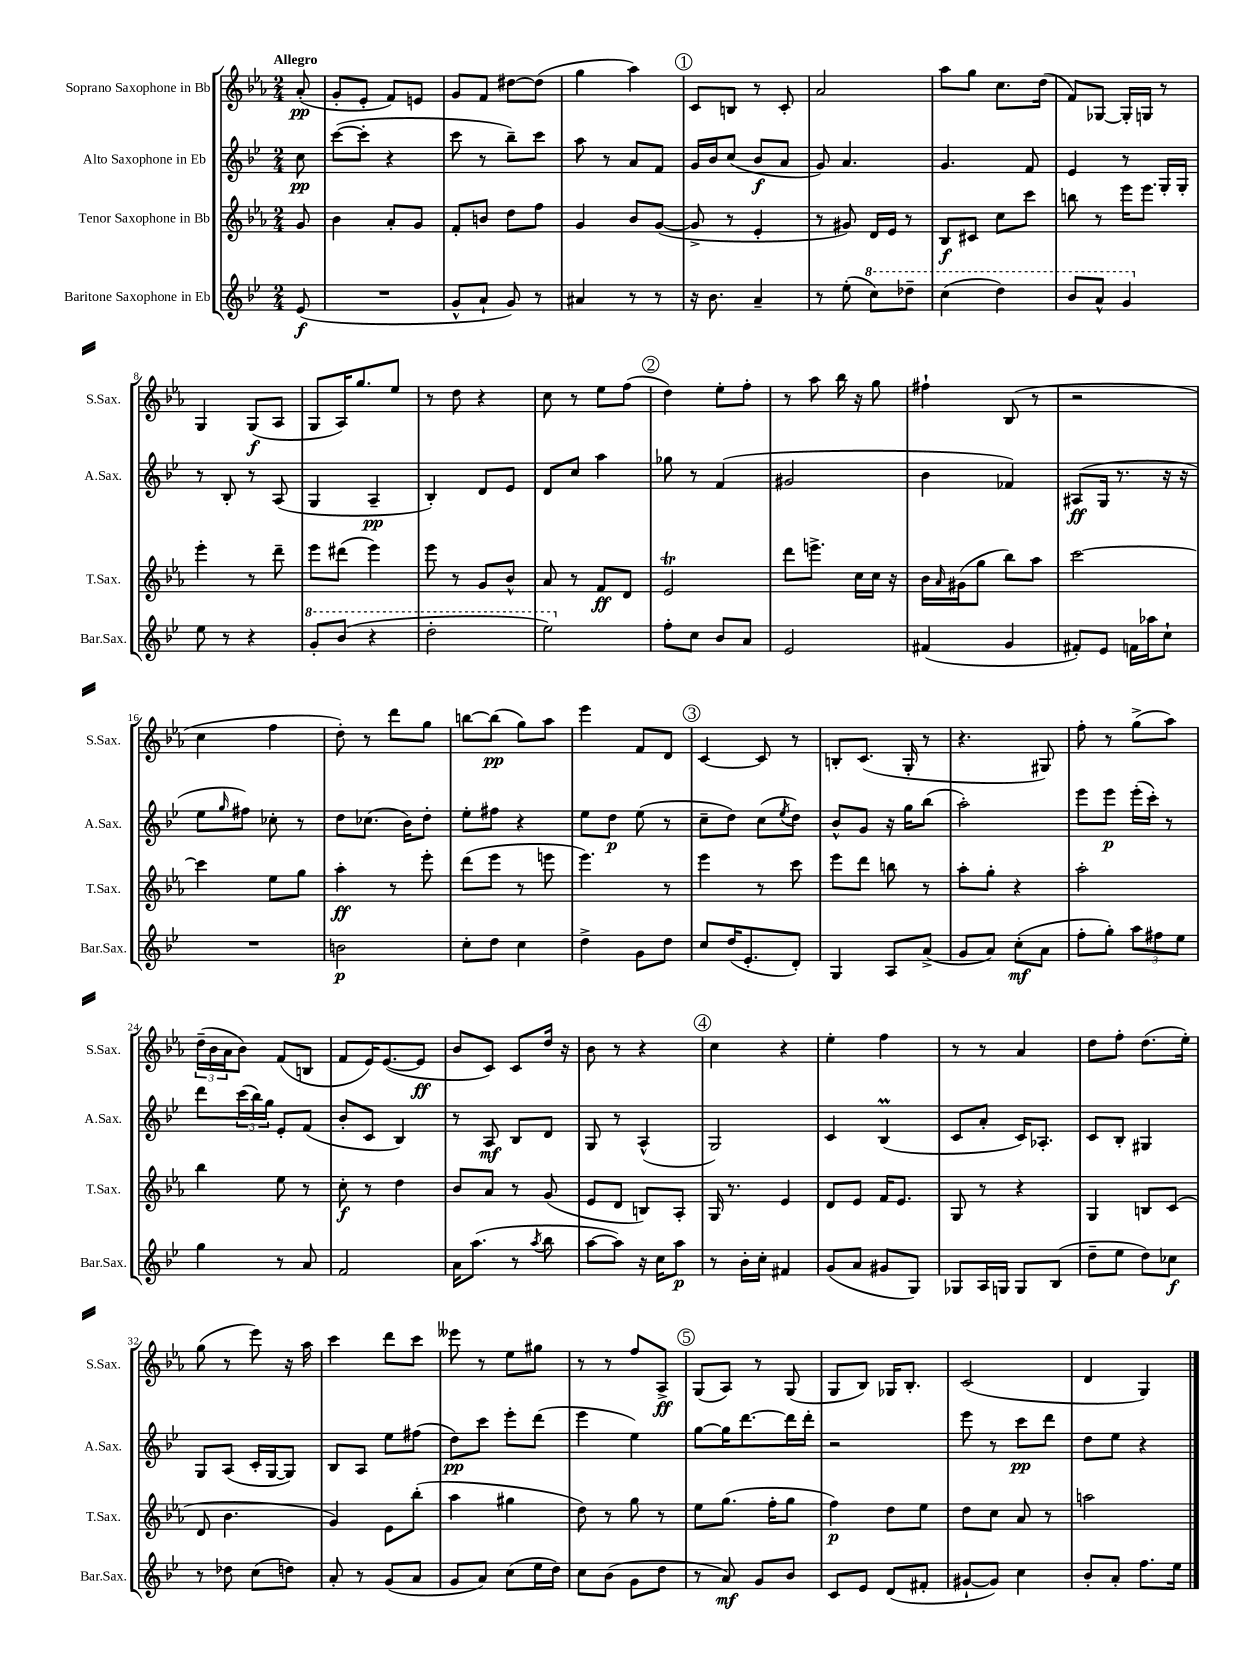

**kern	**dynam	**kern	**dynam	**kern	**dynam	**kern	**dynam
*part4	*part4	*part3	*part3	*part2	*part2	*part1	*part1
*staff4	*staff4	*staff3	*staff3	*staff2	*staff2	*staff1	*staff1
*I"Baritone Saxophone in Eb	*	*I"Tenor Saxophone in Bb	*	*I"Alto Saxophone in Eb	*	*I"Soprano Saxophone in Bb	*
*I'Bar.Sax.	*	*I'T.Sax.	*	*I'A.Sax.	*	*I'S.Sax.	*
*clefG2	*	*clefG2	*	*clefG2	*	*clefG2	*
*k[b-e-]	*	*k[b-e-a-]	*	*k[b-e-]	*	*k[b-e-a-]	*
*M2/4	*	*M2/4	*	*M2/4	*	*M2/4	*
=	=	=	=	=	=	=	=
!	!	!	!	!	!	!LO:TX:a:B:t=Allegro	!
(8e-/	f	8g/	.	8cc\	pp	(8a-'/	pp
=1	=1	=1	=1	=1	=1	=1	=1
2r	.	4b-\	.	([8ccc\L	.	8g'/L	.
.	.	.	.	8ccc'\J]	.	8e-'/J	.
.	.	8a-'/L	.	4r	.	8f/L)	.
.	.	8g/J	.	.	.	8en/J	.
=2	=2	=2	=2	=2	=2	=2	=2
8g^^/L	.	8f'/L	.	8ccc\	.	8g/L	.
8a`/J	.	8bn/J	.	8r	.	8f/J	.
8g/)	.	8dd\L	.	8bb-~\L)	.	[8dd#X\L	.
8r	.	8ff\J	.	8ccc\J	.	(8dd#\J]	.
=3	=3	=3	=3	=3	=3	=3	=3
4a#X/	.	4g/	.	8aa\	.	4gg\	.
.	.	.	.	8r	.	.	.
8r	.	8b-/L	.	8a/L	.	4aa-\)	.
8r	.	([8g/J	.	8f/J	.	.	.
!!LO:REH:place=s1:t=1
=4	=4	=4	=4	=4	=4	=4	=4
16r	.	8g^/]	.	16g/LL	.	8c/L	.
8.b-\	.	.	.	16b-/J	.	.	.
.	.	8r	.	(8cc/J	.	8Bn/J	.
4a~/	.	4e-'/	.	8b-/L	f	8r	.
.	.	.	.	8a/J	.	8c'/	.
=5	=5	=5	=5	=5	=5	=5	=5
8r	.	8r	.	8g/)	.	2a-/	.
(8ee-'\	.	8g#X/)	.	4.a/	.	.	.
*8va	*	*	*	*	*	*	*
8ccc\L)	.	16d/LL	.	.	.	.	.
.	.	16e-/JJ	.	.	.	.	.
8ddd-X~\J	.	8r	.	.	.	.	.
=6	=6	=6	=6	=6	=6	=6	=6
(4ccc\	.	8B-/L	f	4.g/	.	8aa-\L	.
.	.	8c#X/J	.	.	.	8gg\J	.
4ddd\)	.	8cc\L	.	.	.	8.cc\L	.
.	.	8ccc\J	.	8f/	.	.	.
.	.	.	.	.	.	(16dd\Jk	.
=7	=7	=7	=7	=7	=7	=7	=7
8bb-/L	.	8bbn\	.	4e-/	.	8f/L)	.
8aa^^/J	.	8r	.	.	.	[8G-X/J	.
4gg/	.	16eee-\KL	.	8r	.	16G-'/LL]	.
.	.	8.eee-\J	.	.	.	16Gn/JJ	.
.	.	.	.	16G'/LL	.	8r	.
.	.	.	.	16G'/JJ	.	.	.
!!LO:LB:g=z
=8	=8	=8	=8	=8	=8	=8	=8
*X8va	*	*	*	*	*	*	*
8ee-\	.	4eee-'\	.	8r	.	4G/	.
8r	.	.	.	8B-'/	.	.	.
4r	.	8r	.	8r	.	(8G/L	f
.	.	8ddd~\	.	(8A/	.	8A-/J	.
=9	=9	=9	=9	=9	=9	=9	=9
*8va	*	*	*	*	*	*	*
8gg'/L	.	8eee-\L	.	4G/	.	8G/L	.
(8bb-/J	.	(8ddd#X\J	.	.	.	16A-/K)	.
.	.	.	.	.	.	8.gg/	.
4r	.	4eee-\)	.	4A~/	pp	.	.
.	.	.	.	.	.	8ee-/J	.
=10	=10	=10	=10	=10	=10	=10	=10
2ddd'\	.	8eee-\	.	4B-'/)	.	8r	.
.	.	8r	.	.	.	8dd\	.
.	.	8g/L	.	8d/L	.	4r	.
.	.	8b-^^/J	.	8e-/J	.	.	.
=11	=11	=11	=11	=11	=11	=11	=11
2eee-\)	.	8a-/	.	8d/L	.	8cc\	.
.	.	8r	.	8cc/J	.	8r	.
.	.	8f/L	ff	4aa\	.	8ee-\L	.
.	.	8d/J	.	.	.	(8ff\J	.
!!LO:REH:place=s1:t=2
=12	=12	=12	=12	=12	=12	=12	=12
*X8va	*	*	*	*	*	*	*
8ff'\L	.	2e-T/	.	8gg-X\	.	4dd\)	.
8cc\J	.	.	.	8r	.	.	.
8b-/L	.	.	.	(4f/	.	8ee-'\L	.
8a/J	.	.	.	.	.	8ff'\J	.
=13	=13	=13	=13	=13	=13	=13	=13
2e-/	.	8ddd\L	.	2g#X/	.	8r	.
.	.	8.eeen^\J	.	.	.	8aa-\	.
.	.	.	.	.	.	16bb-\	.
.	.	16cc\LL	.	.	.	16r	.
.	.	16cc\JJ	.	.	.	8gg\	.
.	.	16r	.	.	.	.	.
=14	=14	=14	=14	=14	=14	=14	=14
(4f#X/	.	16b-\LL	.	4b-\	.	4ff#X`\	.
.	.	16qqa-/	.	.	.	.	.
.	.	(16g#X\J	.	.	.	.	.
.	.	8gg\J	.	.	.	.	.
4g/	.	8bb-\L)	.	4f-X/)	.	(8B-/	.
.	.	8aa-\J	.	.	.	8r	.
=15	=15	=15	=15	=15	=15	=15	=15
8f#X'/L)	.	[2ccc\	.	(8A#X/L	ff	2r	.
8e-/J	.	.	.	16G/Jk	.	.	.
.	.	.	.	8.r	.	.	.
16fn\LL	.	.	.	.	.	.	.
16aa-X\J	.	.	.	.	.	.	.
8cc`\J	.	.	.	16r	.	.	.
.	.	.	.	16r	.	.	.
!!LO:LB:g=z
=16	=16	=16	=16	=16	=16	=16	=16
2r	.	4ccc\]	.	8ee-\L	.	4cc\	.
.	.	.	.	16qqgg/	.	.	.
.	.	.	.	8ff#X\J)	.	.	.
.	.	8ee-\L	.	8cc-X'\	.	4ff\	.
.	.	8gg\J	.	8r	.	.	.
=17	=17	=17	=17	=17	=17	=17	=17
2bn\	p	4aa-'\	ff	8dd\L	.	8dd'\)	.
.	.	.	.	(8.cc-X\J	.	8r	.
.	.	8r	.	.	.	8ddd\L	.
.	.	.	.	16b-\KL)	.	.	.
.	.	8eee-'\	.	8dd'\J	.	8gg\J	.
=18	=18	=18	=18	=18	=18	=18	=18
8cc'\L	.	(8ddd\L	.	8ee-'\L	.	[8bbn\L	.
8dd\J	.	8eee-\J	.	8ff#X\J	.	(8bb\J]	pp
4cc\	.	8r	.	4r	.	8gg\L)	.
.	.	8eeen\	.	.	.	8aa-\J	.
=19	=19	=19	=19	=19	=19	=19	=19
4dd^\	.	4.eee-\)	.	8ee-\L	.	4eee-\	.
.	.	.	.	8dd\J	p	.	.
8g\L	.	.	.	(8ee-\	.	8f/L	.
8dd\J	.	8r	.	8r	.	8d/J	.
!!LO:REH:place=s1:t=3
=20	=20	=20	=20	=20	=20	=20	=20
8cc/L	.	4eee-\	.	8cc~\L	.	[4c/	.
(16dd/K	.	.	.	8dd\J)	.	.	.
8.e-'/	.	.	.	.	.	.	.
.	.	8r	.	(8cc\L	.	8c/]	.
.	.	.	.	8qee-/	.	.	.
8d'/J)	.	8ccc\	.	8dd\J)	.	8r	.
=21	=21	=21	=21	=21	=21	=21	=21
4G/	.	8eee-\L	.	8b-^^/L	.	8Bn'/L	.
.	.	8ddd\J	.	8g/J	.	(8.c/J	.
8A/L	.	8bbn\	.	16r	.	.	.
.	.	.	.	16gg\KL	.	16G'/	.
(8a^/J	.	8r	.	(8bb-\J	.	8r	.
=22	=22	=22	=22	=22	=22	=22	=22
8g/L	.	8aa-'\L	.	2aa'\)	.	4.r	.
8a/J)	.	8gg'\J	.	.	.	.	.
(8cc'\L	mf	4r	.	.	.	.	.
8a\J	.	.	.	.	.	8G#X/)	.
=23	=23	=23	=23	=23	=23	=23	=23
8ff'\L	.	2aa-'\	.	8eee-\L	.	8ff'\	.
8gg'\J)	.	.	.	8eee-\J	p	8r	.
12aa\L	.	.	.	(16eee-'\LL	.	(8gg^\L	.
.	.	.	.	16ccc'\JJ)	.	.	.
12ff#X\	.	.	.	.	.	.	.
.	.	.	.	8r	.	8aa-\J)	.
12ee-\J	.	.	.	.	.	.	.
!!LO:LB:g=z
=24	=24	=24	=24	=24	=24	=24	=24
4gg\	.	4bb-\	.	8ddd\L	.	(24dd~\LL	.
.	.	.	.	.	.	24b-\	.
.	.	.	.	.	.	24a-\J	.
.	.	.	.	(24ccc\L	.	8b-\J)	.
.	.	.	.	24bb-\)	.	.	.
.	.	.	.	24gg\JJ	.	.	.
8r	.	8ee-\	.	8e-'/L	.	(8f/L	.
8a/	.	8r	.	(8f/J	.	8Bn/J	.
=25	=25	=25	=25	=25	=25	=25	=25
2f/	.	8cc'\	f	8b-'/L	.	8f/L	.
.	.	8r	.	8c/J	.	16e-/K)	.
.	.	.	.	.	.	([8.e-/	.
.	.	4dd\	.	4B-/)	.	.	.
.	.	.	.	.	.	8e-/J]	ff
=26	=26	=26	=26	=26	=26	=26	=26
16a\KL	.	8b-/L	.	8r	.	8b-/L	.
(8.aa\J	.	.	.	.	.	.	.
.	.	8a-/J	.	8A/	mf	8c/J)	.
8r	.	8r	.	8B-/L	.	8c/L	.
8qaa/	.	.	.	.	.	.	.
8bb-\	.	(8g/	.	8d/J	.	16dd/Jk	.
.	.	.	.	.	.	16r	.
=27	=27	=27	=27	=27	=27	=27	=27
[8aa\L	.	8e-/L	.	8G/	.	8b-\	.
8aa\J])	.	8d/J	.	8r	.	8r	.
16r	.	8Bn/L)	.	(4A^^/	.	4r	.
16cc\KL	.	.	.	.	.	.	.
8aa\J	p	8A-'/J	.	.	.	.	.
!!LO:REH:place=s1:t=4
=28	=28	=28	=28	=28	=28	=28	=28
8r	.	16G/	.	2G/)	.	4cc\	.
.	.	8.r	.	.	.	.	.
16b-'\LL	.	.	.	.	.	.	.
16cc'\JJ	.	.	.	.	.	.	.
4f#X/	.	4e-/	.	.	.	4r	.
=29	=29	=29	=29	=29	=29	=29	=29
(8g/L	.	8d/L	.	4c/	.	4ee-'\	.
8a/J	.	8e-/J	.	.	.	.	.
8g#X/L	.	16f/KL	.	(4B-M/	.	4ff\	.
.	.	8.e-/J	.	.	.	.	.
8G/J)	.	.	.	.	.	.	.
=30	=30	=30	=30	=30	=30	=30	=30
8G-X/L	.	8G/	.	8c/L	.	8r	.
16A/L	.	8r	.	8a'/J	.	8r	.
16Gn/JJ	.	.	.	.	.	.	.
8G/L	.	4r	.	16c/KL)	.	4a-/	.
.	.	.	.	8.A-X'/J	.	.	.
(8B-/J	.	.	.	.	.	.	.
=31	=31	=31	=31	=31	=31	=31	=31
8dd~\L	.	4G/	.	8c/L	.	8dd\L	.
8ee-\J	.	.	.	8B-'/J	.	8ff'\J	.
8dd\L)	.	8Bn/L	.	4G#X/	.	(8.dd\L	.
8cc-X\J	f	(8c/J	.	.	.	.	.
.	.	.	.	.	.	16ee-'\Jk)	.
!!LO:LB:g=z
=32	=32	=32	=32	=32	=32	=32	=32
8r	.	8d/	.	8G/L	.	(8gg\	.
8dd-X\	.	4.b-\	.	(8A/J	.	8r	.
(8cc\L	.	.	.	16c'/LL	.	8eee-\)	.
.	.	.	.	[16G/J	.	.	.
8ddn\J)	.	.	.	8G/J])	.	16r	.
.	.	.	.	.	.	16aa-\	.
=33	=33	=33	=33	=33	=33	=33	=33
8a'/	.	4g/)	.	8B-/L	.	4ccc\	.
8r	.	.	.	8A/J	.	.	.
(8g/L	.	8e-\L	.	8ee-\L	.	8ddd\L	.
8a/J	.	(8bb-'\J	.	(8ff#X\J	.	8ccc\J	.
=34	=34	=34	=34	=34	=34	=34	=34
8g/L	.	4aa-\	.	8dd\L)	pp	8eee--X\	.
8a/J)	.	.	.	8ccc\J	.	8r	.
(8cc\L	.	4gg#X\	.	8eee-'\L	.	8ee-\L	.
16ee-\L	.	.	.	(8ddd\J	.	8gg#X\J	.
16dd\JJ)	.	.	.	.	.	.	.
=35	=35	=35	=35	=35	=35	=35	=35
8cc\L	.	8dd\)	.	4eee-\	.	8r	.
(8b-\J	.	8r	.	.	.	8r	.
8g\L	.	8gg\	.	4ee-\)	.	8ff/L	.
8dd\J	.	8r	.	.	.	8A-^/J	ff
!!LO:REH:place=s1:t=5
=36	=36	=36	=36	=36	=36	=36	=36
8r	.	8ee-\L	.	[8gg\L	.	(8G/L	.
8a/)	mf	(8.gg\J	.	16gg\K]	.	8A-/J)	.
.	.	.	.	[8.ddd\	.	.	.
8g/L	.	.	.	.	.	8r	.
.	.	16ff'\KL	.	.	.	.	.
8b-/J	.	8gg\J	.	16ddd\L]	.	(8G/	.
.	.	.	.	16ddd'\JJ	.	.	.
=37	=37	=37	=37	=37	=37	=37	=37
8c/L	.	4ff\)	p	2r	.	8G/L	.
8e-/J	.	.	.	.	.	8B-/J)	.
(8d/L	.	8dd\L	.	.	.	16G-X/KL	.
.	.	.	.	.	.	8.B-'/J	.
8f#X'/J	.	8ee-\J	.	.	.	.	.
=38	=38	=38	=38	=38	=38	=38	=38
[8g#X`/L	.	8dd\L	.	8eee-\	.	(2c/	.
8g#/J])	.	8cc\J	.	8r	.	.	.
4cc\	.	8a-/	.	8ccc\L	pp	.	.
.	.	8r	.	8ddd\J	.	.	.
=39	=39	=39	=39	=39	=39	=39	=39
8b-'/L	.	2aan\	.	8dd\L	.	4d/	.
8a'/J	.	.	.	8ee-\J	.	.	.
8.ff\L	.	.	.	4r	.	4G/)	.
16ee-\Jk	.	.	.	.	.	.	.
==	==	==	==	==	==	==	==
*-	*-	*-	*-	*-	*-	*-	*-
